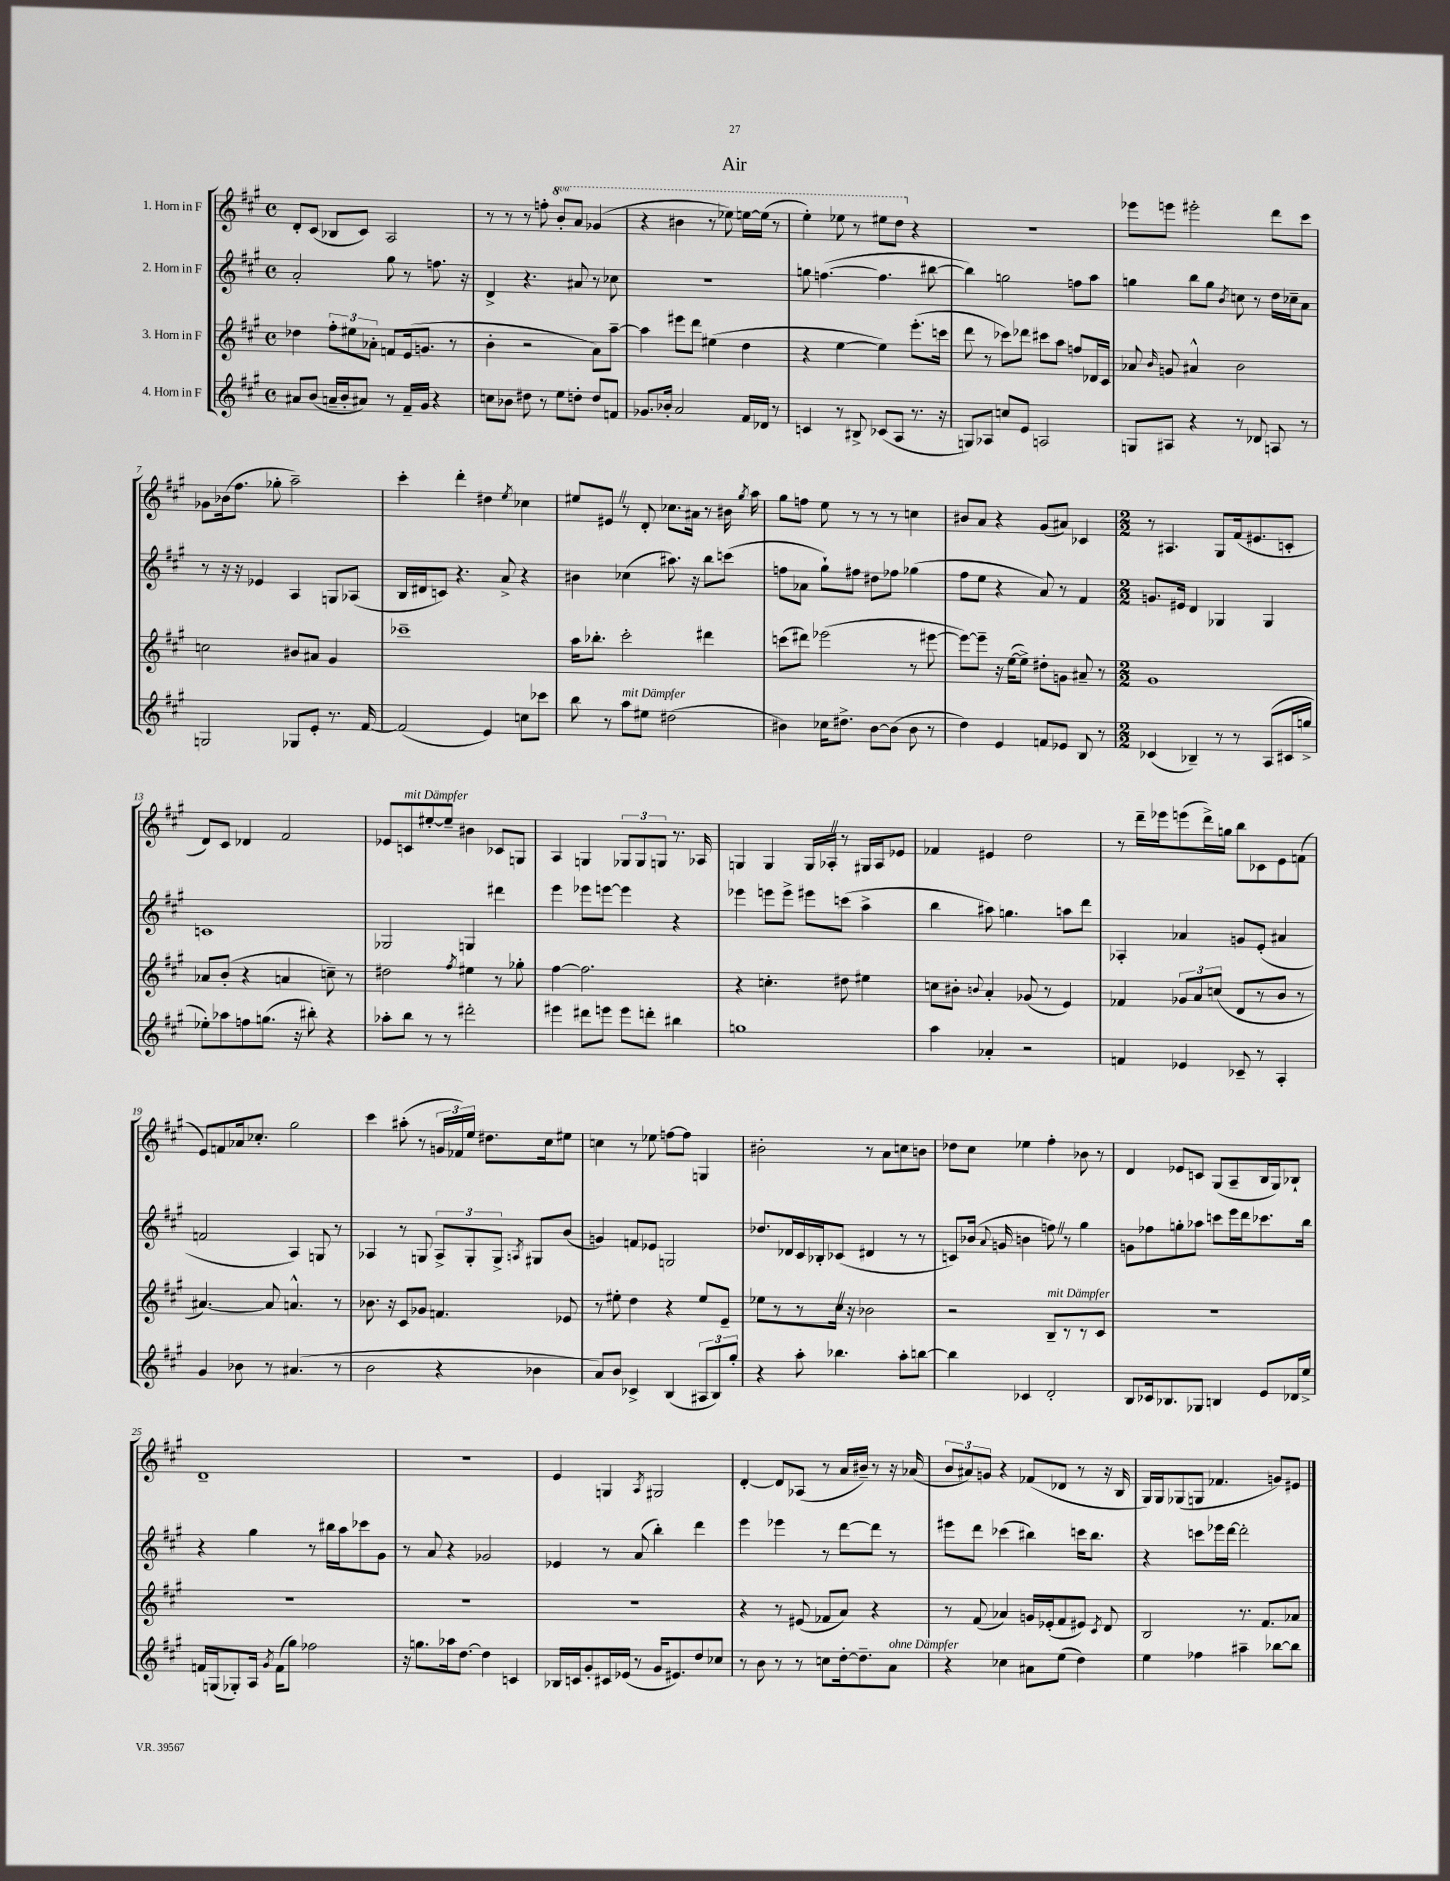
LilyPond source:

\header { title = "Air" }
<<
\new StaffGroup <<
\new Staff = "s0" \with { instrumentName = "1. Horn in F" } {
    \clef treble \key a \major \defaultTimeSignature \time 4/4 \set Staff.ottavationMarkups = #ottavation-simple-ordinals
    \autoBeamOff d'8[-. cis'8]( bes8[ cis'8]) a2 |
    r8 r8 r8 f''8-. \ottava #1 b''8[-. a''8] ges''4( |
    r4 bis''4 r8 ees'''8) e'''16[~ e'''16]( r8 |
    e'''4-.) ees'''8 r8 eis'''8[ d'''8] \ottava #0 r4 |
    R1 |
    ees'''8[ e'''8] eis'''2-. d'''8[ cis'''8] |
    ges'8[ bes'16( fis''8.] ges''8-. a''2--) |
    cis'''4-. d'''4-. dis''4 \acciaccatura { e''8 } ces''4 |
    eis''8[ eis'8] \once \override BreathingSign.text = \markup { \musicglyph "scripts.caesura.straight" } \breathe r8 d'8-. ces''8.[ ais'16] r8 bis'16 \acciaccatura { gis''8 } a''16 |
    gis''8[ f''8] e''8 r8 r8 r8 c''4 |
    bis'8[ a'8] r4 gis'8[( ais'8]) ces'4 |
    \numericTimeSignature \time 2/2 r8 ais4. gis8[ fis'16( eis'8. c'8]-. |
    d'8[) cis'8] des'4 fis'2 |
    ees'8[ c'8^\markup { \italic "mit Dämpfer" } eis''8~-. eis''8]-- bis'4 ces'8[ g8] |
    a4 g4 \tuplet 3/2 { ges8[ ges8 g8] } r8. aes16 |
    g4 g4 g16[ aes16]-. \once \override BreathingSign.text = \markup { \musicglyph "scripts.caesura.straight" } \breathe r8 gis16[ aes16 ees'8] |
    fes'4 eis'4 d''2 |
    r8 d'''16[-- ees'''16 e'''8( d'''16->) g''16] b''8[ ces'8 e'8 f'8]( |
    e'8[) f'8 aes'16 ces''8.]-. gis''2 |
    cis'''4 ais''8-.( r8 \tuplet 3/2 { g'16[ fes'16) e''16] } dis''8.[ cis''16 eis''8] |
    c''4 r8 ees''8 f''8[~ f''8] g4 |
    bis'2-. r8 a'8[ c''8 b'8] |
    des''8[ cis''8] ees''4 fis''4-. bes'8 r8 |
    d'4 ees'8[ c'8] gis8[( a8-- b16 gis16) bes8]-! |
    d'1-- |
    r1 |
    e'4 g4 \acciaccatura { a8 } gis2 |
    d'4~-. d'8[ aes8]( r8 a'16[ bis'16]--) r8 r16 aes'16( |
    \tuplet 3/2 { b'8[ ais'8) g'8] } r4 fes'8[( des'8] r8 r16 b16 |
    gis16[) gis16 ges8( g8] fes'4. g'8[) eis'8] \bar "|." |
}
\new Staff = "s1" \with { instrumentName = "2. Horn in F" } {
    \clef treble \key a \major \defaultTimeSignature \time 4/4
    \autoBeamOff a'2-. gis''8 r8 f''8. r16 |
    d'4-> r4. ais'8 r8 ces''8 |
    r1 |
    g''8 f''4.~( f''4. bis''8~ |
    bis''4) g''2 f''8[ a''8] |
    g''4 b''8[ g''8] \acciaccatura { b'8 } c''8 r8 d''16[ ces''16-- a'8] |
    r8 r16 r16 ees'4 a4 g8[ aes8]( |
    b16[ dis'16 c'8]) r4. a'8-> r4 |
    bis'4 ces''4( ais''8.) r16 b''8[ c'''8]( |
    f''8[ aes'8] gis''8[-!) fis''8] dis''8[ fes''8] ges''4( |
    fis''8[ e''8] r4 a'8) r8 fis'4 |
    \numericTimeSignature \time 2/2 g'8.[ eis'16] d'4 ges4 ges4 |
    c'1 |
    ges2 g4 dis'''4 |
    e'''4 ees'''8[ e'''8]~ e'''4 r4 |
    ees'''4 e'''8[ e'''8]-> eis'''8[ c'''8]( a''4-> |
    b''4 ais''8) g''4. a''8[ d'''8] |
    aes4-. aes'4 g'8[ e'8]-.( ais'4 |
    f'2 a4) g8 r8 |
    aes4 r8 g8 \tuplet 3/2 { aes8[-> g8-. g8]-> } \acciaccatura { a8 } gis8[ b'8]( |
    g'4) f'8[ ees'8] g2 |
    des''8.[ des'16 cis'16 bes16-. ces'8]( dis'4 r8 r8 |
    c'8[) bes'16]( \appoggiatura { a'8 } g'16 b'4 f''8) \once \override BreathingSign.text = \markup { \musicglyph "scripts.caesura.straight" } \breathe r8 gis''4 |
    g'8[ fes''8 g''8-. aes''8] c'''8[ e'''16 d'''16 ces'''8. b''16] |
    r4 gis''4 r8 bis''16[ a''16 ces'''8 gis'8] |
    r8 a'8 r4 ges'2 |
    ees'4 r8 a'8( b''4-.) d'''4 |
    e'''4 ees'''4 r8 d'''8[~ d'''8] r8 |
    eis'''8[ d'''8] ces'''4( bis''4) c'''16[ bis''8.] |
    r4 c'''8[ ees'''16 d'''16]~ d'''2-. \bar "|." |
}
\new Staff = "s2" \with { instrumentName = "3. Horn in F" } {
    \clef treble \key a \major \defaultTimeSignature \time 4/4
    \autoBeamOff des''4 \tuplet 3/2 { fis''8[-. eis''8 aes'8]-. } f'8[ e'16( g'8.] r8 |
    b'4-. r2 a'8[) a''8]~-- |
    a''4 eis'''8[ d'''8] eis''4( d''4 |
    r4 e''4~ e''4) e'''8.[-.( c'''16] |
    d'''8 r8 ces'''8[) des'''8] cis'''8[ a''8] f''8[ des'16 cis'16] |
    aes'8 \grace { b'16 } g'8 ais'4-^ b'2 |
    c''2 bis'8[ ais'8] gis'4 |
    ces'''1-- |
    a''16[ bes''8.]-. cis'''2-. dis'''4 |
    c'''8[( dis'''8]) ees'''2( r8 eis'''8~ |
    eis'''8[~) eis'''8]-- r16 e''16[~( e''8]->) dis''8[-. g'8] ais'8-- r8 |
    \numericTimeSignature \time 2/2 gis'1 |
    aes'8[ b'8]-.( r4 a'4 c''8--) r8 |
    dis''2 \acciaccatura { fis''8 } eis''4 r8 ges''8-. |
    fis''4~ fis''2. |
    r4 c''4.-. dis''8 eis''4 |
    c''8[ bis'8]-. \appoggiatura { b'8 } a'4-. ges'8( r8 e'4) |
    fes'4 \tuplet 3/2 { ges'8[ a'8 c''8]( } d'8[ r8 b'8] r8 |
    ais'4.~) ais'8 a'4.-^ r8 |
    bes'8. r16 cis'8[ ges'8] f'4. ees'8 |
    r8 eis''8-. d''4 r4 eis''8[ e'8]-- |
    ees''8[ r8 r8 cis''16] \once \override BreathingSign.text = \markup { \musicglyph "scripts.caesura.straight" } \breathe r16 bes'2 |
    r2 b8[--^\markup { \italic "mit Dämpfer" } r8 r8 cis'8] |
    R1 |
    R1 |
    R1 |
    R1 |
    r4 r8 eis'8( fes'8[ a'8]) r4 |
    r8 fis'8( aes'4) g'16[ ees'16-.( fis'8 eis'8]) \acciaccatura { cis'8 } d'8 |
    b2 r8. fis'8.[ aes'8] \bar "|." |
}
\new Staff = "s3" \with { instrumentName = "4. Horn in F" } {
    \clef treble \key a \major \defaultTimeSignature \time 4/4
    \autoBeamOff ais'8[ b'8]( a'16[-- b'16-. ais'8]) r8 fis'16[-- gis'16] r4 |
    c''8[ bes'8] dis''8 r8 e''8[ d''8]-. d''8[ f'8] |
    ges'8.[ bes'16]-. a'2 fis'16[ des'16] r8 |
    c'4 r8 bis8-> ces'8[( a8] r8. r16 |
    g8[) aes8] c''8[ e'8] a2 |
    g8[ ais8] r4 r8 des'8 a8 r8 |
    g2 ges8[ e'8]-. r8. fis'16~ |
    fis'2( e'4) c''8[ ces'''8] |
    b''8 r8 a''8[^\markup { \italic "mit Dämpfer" } eis''8] dis''2( |
    bis'4) ces''16[ dis''8.]-> bis'8[~ bis'8]( bis'8 r8 |
    d''4) e'4 f'8[ ees'8] b8 r8 |
    \numericTimeSignature \time 2/2 ces'4( bes4--) r8 r8 a8[( cis'16 g''16]-> |
    ees''8[-.) aes''8 f''8 g''8.]( r16 bis''8-.) r4 |
    aes''8[-. b''8] r8 r8 dis'''2-. |
    eis'''4 dis'''8[ e'''8] e'''8[ d'''8]-. bis''4 |
    g''1 |
    a''4 aes'4-. r2 |
    f'4 ees'4 ces'8-- r8 a4-. |
    gis'4 bes'8 r8 ais'4.( r8 |
    b'2 r4 bes'4 |
    a'8[) b'8] ces'4-> b4( \tuplet 3/2 { ais8[ b8) gis''8]-. } |
    r4 a''8-. bes''4. a''8[-. b''8]~ |
    b''4 ces'4 d'2-. |
    b8[ ces'16 bes8. ges8] b4 e'8[ des'16 e''16]-> |
    f'16[ g16( ges8-.) a16] \acciaccatura { gis'8 } f'16[( gis''8]) fes''2 |
    r16 g''8.[ aes''16 d''8.]~ d''4 c'4 |
    bes16[ c'16 gis'8-. cis'16 ees'16]( r8 gis'16[ eis'8.) d''8 ces''8] |
    r8 b'8 r8 r8 c''8[ d''16~-. d''8.-- a'8]^\markup { \italic "ohne Dämpfer" } |
    r4 ces''4 ais'8[ e''8]( d''4) |
    e''4 fes''4 ais''4-- bes''8[~ bes''8] \bar "|." |
}
>>
>>
